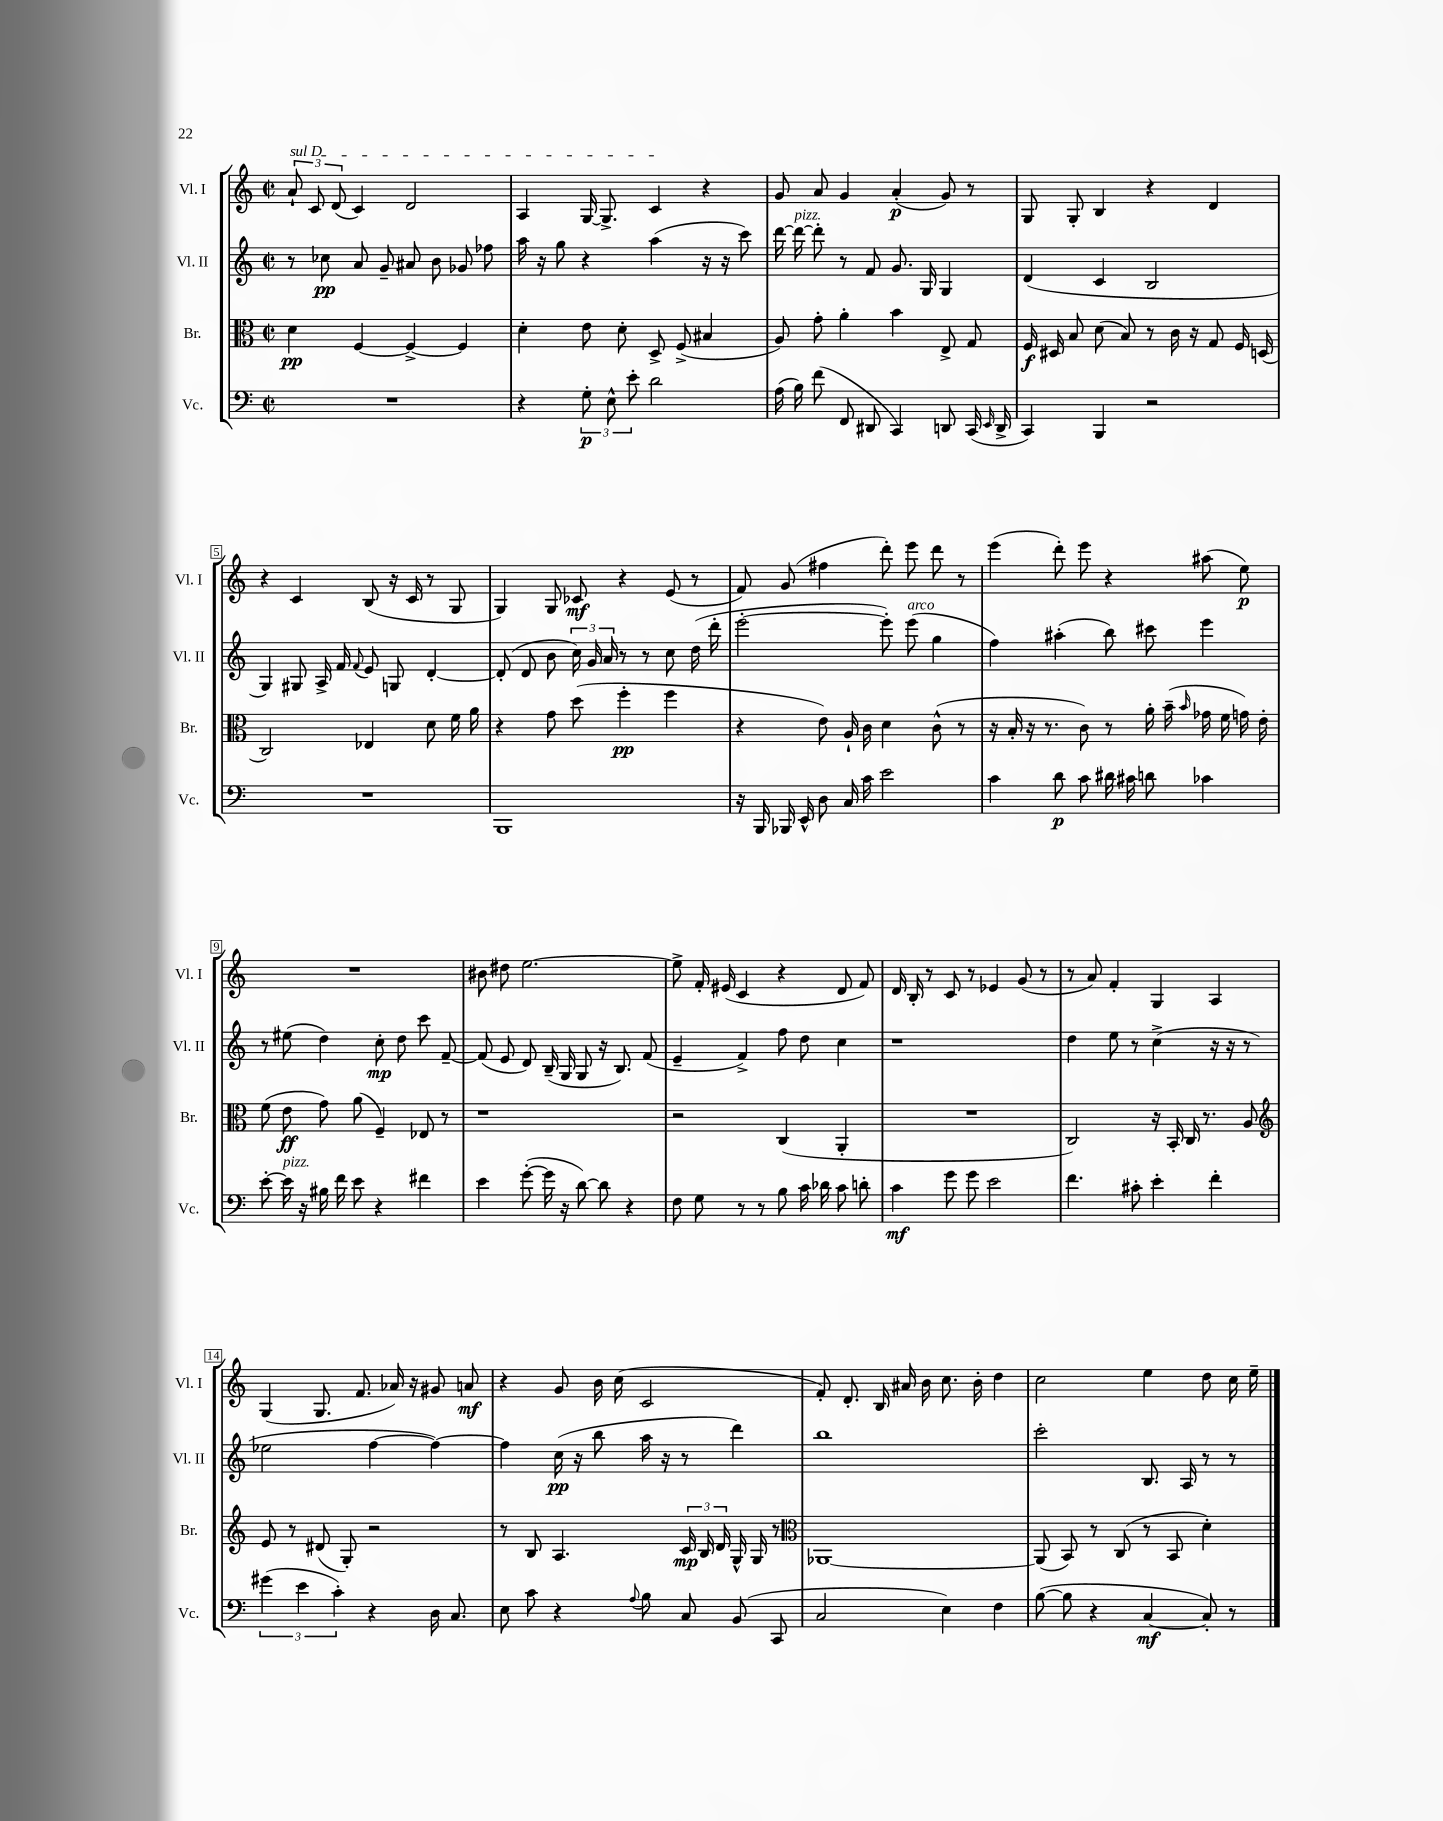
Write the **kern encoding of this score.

**kern	**kern	**kern	**kern
*staff4	*staff3	*staff2	*staff1
*clefF4	*clefC3	*clefG2	*clefG2
*k[]	*k[]	*k[]	*k[]
*M2/2	*M2/2	*M2/2	*M2/2
*met(c|)	*met(c|)	*met(c|)	*met(c|)
1r	4d	8r	12a`
.	.	.	12c
.	.	8cc-	.
.	.	.	(12d
.	[4F	8a	4c)
.	.	8g~	.
.	4F^_	8a#	2d
.	.	8b	.
.	4F]	8g-	.
.	.	8ff-	.
=	=	=	=
4r	4d'	16aa	4A
.	.	16r	.
.	.	8gg	.
12G'	8e	4r	[16G
.	.	.	8.G^]
12E^^	.	.	.
.	8d'	.	.
12e'	.	.	.
2d	8D^	(4aa	4c
.	(8F^	.	.
.	4B#	16r	4r
.	.	16r	.
.	.	8ccc)	.
=	=	=	=
(16A	8A)	[16ddd	8g
16B)	.	16ddd_	.
(8f	8g'	8ddd']	8a
8FF	4a'	8r	4g
8DD#	.	8f	.
4CC)	4b	8.g	(4a'
.	.	16G	.
8DD	8E^	4G	8g)
(16CC	8G	.	8r
16qqEE	.	.	.
16DD^	.	.	.
=	=	=	=
4CC)	16F	(4d	8G
.	16D#	.	.
.	8B	.	8G'
4BBB	(8d	4c	4B
.	8B)	.	.
2r	8r	2B	4r
.	16c	.	.
.	16r	.	.
.	8G	.	4d
.	16F	.	.
.	(16D	.	.
=	=	=	=
1r	2C)	4G)	4r
.	.	8G#	4c
.	.	16A^	.
.	.	16f	.
.	.	8qqf	.
.	4E-	8e	(8B
.	.	8G	16r
.	.	.	16c
.	8d	[4d'	8r
.	16f	.	8G
.	16a	.	.
=	=	=	=
1BBB	4r	(8d']	4G)
.	.	8d	.
.	8g	8b	8G
.	(8dd	24cc)	8c-
.	.	24g	.
.	.	24a	.
.	4ff'	8r	4r
.	.	8r	.
.	4ff	8cc	(8e
.	.	(16dd	8r
.	.	16ddd'	.
=	=	=	=
16r	4r	[2eee'	8f)
16BBB	.	.	.
16BBB-	.	.	(8g
16EE^^	.	.	.
8D	8e)	.	4ff#
16C	16A`	.	.
16c	16c	.	.
2e	4d	8eee'])	8ddd')
.	.	(8eee	8eee
.	(8c^^	4gg	8ddd
.	8r	.	8r
=	=	=	=
4c	16r	4ff)	(4eee
.	16B'	.	.
.	16r	.	.
.	8.r	.	.
8d	.	(4aa#'	8ddd')
8c	8c)	.	8eee
16d#	8r	8bb)	4r
16c#	.	.	.
8d	16a'	8ccc#	.
.	(16b~	.	.
.	16qqb	.	.
4c-	16g-	4eee	(8aa#
.	16f	.	.
.	16g)	.	8ee)
.	16e'	.	.
=	=	=	=
[8e'	(8f	8r	1r
16e]	8e	(8ee#	.
16r	.	.	.
16B#	8g)	4dd)	.
16f	.	.	.
8e	(8a	.	.
4r	4F~)	8cc'	.
.	.	8dd	.
4f#	8E-	8ccc	.
.	8r	[8f~	.
=	=	=	=
4e	1r	(8f]	8b#
.	.	8e	8dd#
([8g'	.	8d)	[2.ee
16g]	.	(16B~	.
16r	.	16G	.
[8d)	.	8G	.
8d]	.	16r	.
.	.	8.B)	.
4r	.	.	.
.	.	(8f	.
=	=	=	=
8F	2r	4e~	8ee^]
8G	.	.	16f'
.	.	.	(16e#
8r	.	4f^)	4c
8r	.	.	.
8B	(4C	8ff	4r
16c	.	8dd	.
16d-	.	.	.
8c	4AA'	4cc	8d
8d'	.	.	8f)
=	=	=	=
4c	1r	1r	16d
.	.	.	16B'
.	.	.	8r
8g	.	.	8c
8g	.	.	8r
2e	.	.	4e-
.	.	.	(8g
.	.	.	8r
=	=	=	=
4.f	2C)	4dd	8r
.	.	.	8a)
.	.	8ee	4f'
8c#'	.	8r	.
4e'	16r	(4cc^	4G
.	16BB'	.	.
.	16C	.	.
.	8.r	.	.
4f'	.	16r	4A
.	.	16r	.
.	8A	8r	.
=	=	=	=
*	*clefG2	*	*
(6g#	8e	2ee-	(4G
.	8r	.	.
6e	.	.	.
.	(8d#	.	8.G
6c')	.	.	.
.	8G')	.	.
.	.	.	8.f
4r	2r	[4ff	.
.	.	.	16a-)
.	.	.	16r
16D	.	4ff_)	8g#
8.C	.	.	.
.	.	.	8a
=	=	=	=
8E	8r	4ff]	4r
8c	8B	.	.
4r	4.A	(16cc	8g
.	.	16r	.
.	.	8bb	16b
.	.	.	(16cc
8qqA	.	.	.
8B	.	16aa	2c
.	.	16r	.
8C	24c	8r	.
.	24B	.	.
.	24d	.	.
(8BB	16G^^	4ddd)	.
.	16G	.	.
8CC	8r	.	.
=	=	=	=
*	*clefC3	*	*
2C	[1AA-	1bb	8f')
.	.	.	8.d'
.	.	.	16B
.	.	.	16a#
.	.	.	16b
4E)	.	.	8.cc
.	.	.	16b'
4F	.	.	4dd
=	=	=	=
([8B	(8AA-]	2ccc'	2cc
8B]	8BB)	.	.
4r	8r	.	.
.	(8C	.	.
[4C	8r	8.B	4ee
.	8BB	.	.
.	.	16A	.
8C'])	4d')	8r	8dd
8r	.	8r	16cc
.	.	.	16ee~
==	==	==	==
*-	*-	*-	*-
